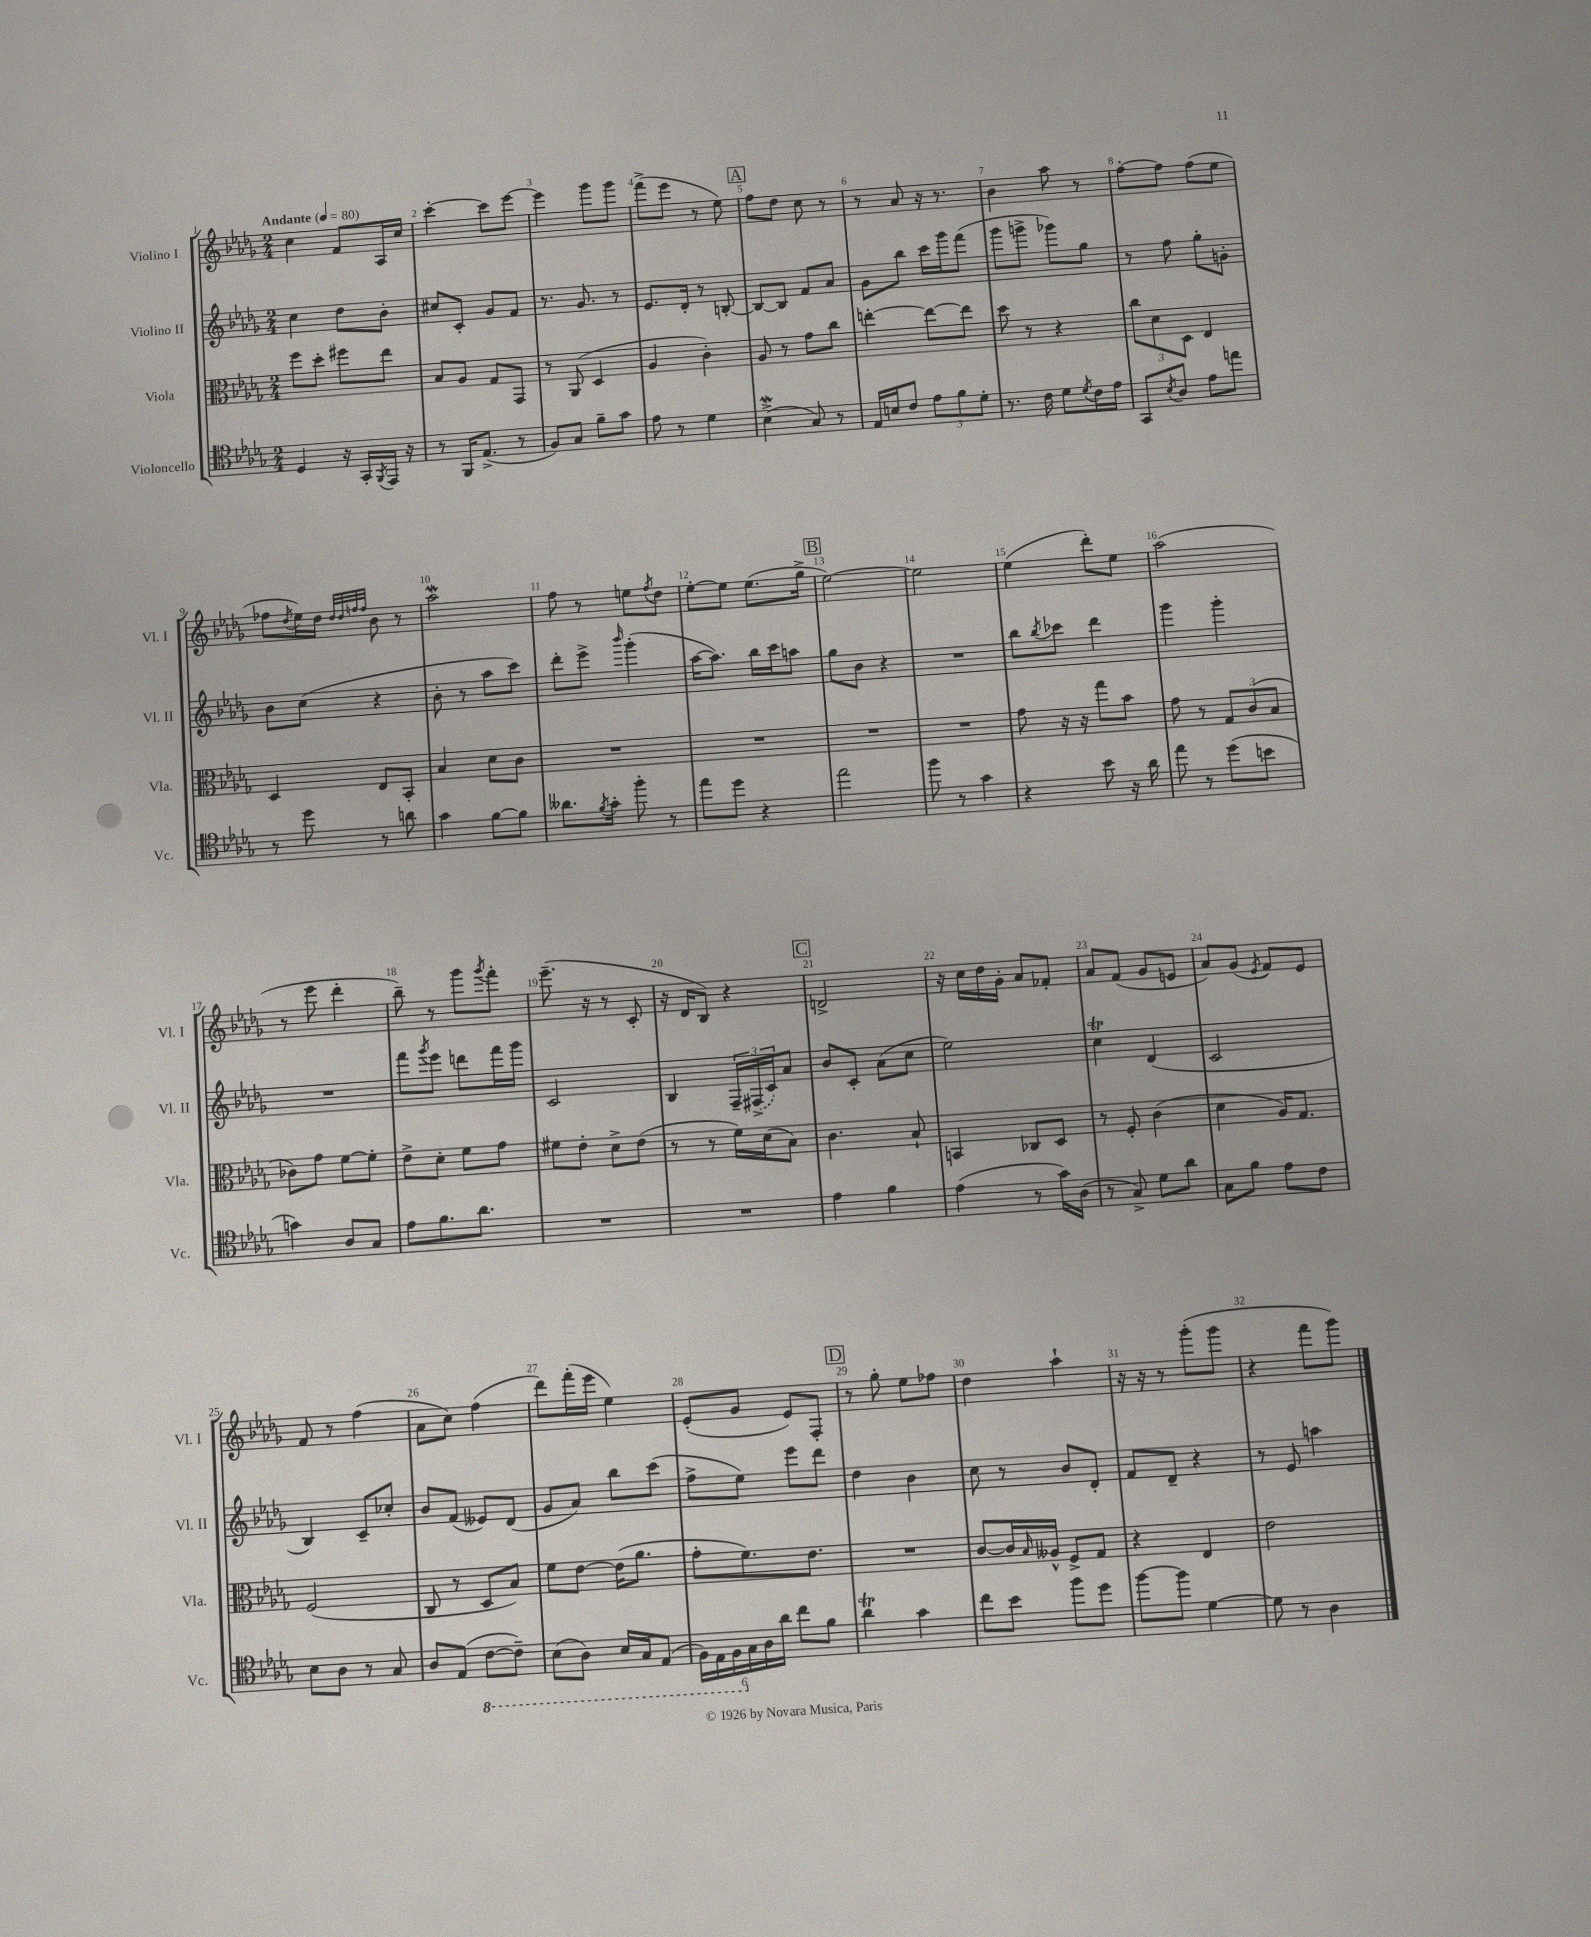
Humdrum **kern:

**kern	**kern	**kern	**kern
*part4	*part3	*part2	*part1
*staff4	*staff3	*staff2	*staff1
*I"Violoncello	*I"Viola	*I"Violino II	*I"Violino I
*I'Vc.	*I'Vla.	*I'Vl. II	*I'Vl. I
*clefC4	*clefC3	*clefG2	*clefG2
*k[b-e-a-d-g-]	*k[b-e-a-d-g-]	*k[b-e-a-d-g-]	*k[b-e-a-d-g-]
*M2/4	*M2/4	*M2/4	*M2/4
*MM80	*MM80	*MM80	*MM80
=1	=1	=1	=1
!	!	!	!LO:TX:a:B:t=Andante
4D-/	8ff\L	4cc\	4cc\
.	8dd-'\J	.	.
16r	8ff#X\L	8dd-\L	8f/L
16GG-'/LL	.	.	.
8qFF/	.	.	.
16EE-/JJ	8ee-\J	8b-'\J	16A-/L
16r	.	.	16cc/JJ
=2	=2	=2	=2
8r	8B-/L	8cc#X/L	[4ccc'\
16FF/KL	8A-/J	8c'/J	.
(8.E-^/J	.	.	.
.	8G-/L	8g-/L	8ccc\L]
8r	8GG-/J	8f/J	[8eee-\J
=3	=3	=3	=3
8F/L)	8r	8.r	4eee-\]
8G-/J	(8AA-/	.	.
.	.	8.g-/	.
8f~\L	4D-/	.	8ggg-\L
8g-\J	.	8r	8ggg-\J
=4	=4	=4	=4
8e-\	4A-/	8.e-/L	(8fff^\L
8r	.	.	8eee-\J
.	.	16d-'/Jk	.
4d-\	4c'\)	8r	8r
.	.	[8Bn'/	8ee-\)
!!LO:REH:place=s1:t=A
=5	=5	=5	=5
(4B-W^\	8A-/	8B/L_	8ff\L
.	8r	8B/J]	8dd-\J
8G-/)	8g-\L	8f/L	8cc\
8r	8cc\J	8a-/J	8r
=6	=6	=6	=6
16E-/LL	[4een'\	8g-\L	8r
16Bn/J	.	.	.
8c/J	.	8bb-\J	8a-/
12e-\L	8ee\L_	16ccc\LL	16r
.	.	16ggg-\J	8.r
12f\	.	.	.
.	8ee\J]	(8fff\J	.
12d-'\J	.	.	.
=7	=7	=7	=7
8.r	8dd-\	8ggg-\L	4b-\
.	8r	8gggn^\J	.
16c\	.	.	.
8d-\L	4r	8ggg-X\L)	8aa-\
8qd-/	.	.	.
16c\L	.	8gg-\J	8r
16e-\JJ	.	.	.
=8	=8	=8	=8
8GG-/L	12cc\L	8r	[8ff'\L
.	12d-\	.	.
8qB-/	.	.	.
8A-/J	.	8ff\	8ff\J]
.	12D-\J	.	.
8e-\L	4E-/	8gg-'\L	(8ff\L
8een\J	.	8gn'\J	8ee-\J
!!LO:LB:g=z
=9	=9	=9	=9
8r	4D-/	8b-\L	8ff-X\L
.	.	.	8qdd-/
8dd-\	.	(8cc\J	16ee-\L)
.	.	.	16dd-\JJ
.	.	.	32qqdd-/LLL
.	.	.	32qqdd-/
.	.	.	32qqffn/
.	.	.	32qqff/JJJ
8r	8E-/L	4r	8b-\
8an\	8BB-'/J	.	8r
=10	=10	=10	=10
4g-\	4B-/	8b-'\	2aa-W\
.	.	8r	.
[8f\L	8d-\L	8aa-\L	.
8f\J]	8c\J	8ccc\J)	.
=11	=11	=11	=11
8.a--X\L	2r	8ddd-'\L	8ff\
.	.	8eee-^\J	8r
8qf/	.	.	.
16g-'\Jk	.	.	.
.	.	16qqbbb-/	.
8ff'\	.	(4ggg-'\	8een\L
.	.	.	8qff/
8r	.	.	8dd-\J
=12	=12	=12	=12
8ee-\L	2r	[16aa-\KL	[8ee-'\L
.	.	8.aa-\J])	.
8dd-\J	.	.	8ee-\J]
4r	.	16bb-\LL	(8.ee-\L
.	.	16ccc\J	.
.	.	8aan\J	.
.	.	.	16gg-^\Jk
!!LO:REH:place=s1:t=B
=13	=13	=13	=13
2ee-\	2r	8gg-\L	[2ee-\)
.	.	8b-\J	.
.	.	4r	.
=14	=14	=14	=14
8ff\	2r	2r	2ee-\]
8r	.	.	.
4g-\	.	.	.
=15	=15	=15	=15
4r	8g-\	8bb-\L	(4ee-\
.	.	8qbb-/	.
.	16r	8ccc-X\J	.
.	16r	.	.
8b-\	8gg-\L	4ddd-\	8ddd-'\L)
16r	8b-\J	.	8ee-\J
16a-\	.	.	.
=16	=16	=16	=16
8ee-\	8g-\	4ggg-\	(2aa-\
8r	8r	.	.
(8dd-\L	12G-/L	4ggg-'\	.
.	(12c/	.	.
8bn\J	.	.	.
.	12B-/J	.	.
!!LO:LB:g=z
=17	=17	=17	=17
4gn\)	8c-X\L)	2r	8r
.	8g-\J	.	8eee-\
8A-/L	[8f\L	.	4ddd-'\
8G-/J	8f'\J]	.	.
=18	=18	=18	=18
8e-\L	8e-^\L	8fff\L	8bb-~\)
.	.	8qggg-/	.
8.f\	8d-'\J	8eee-\J	8r
.	8f\L	8dddn\L	8ggg-\L
8.a-\J	.	.	.
.	.	.	8qggg-/
.	8g-\J	16fff\L	8fff'\J
.	.	16ggg-\JJ	.
=19	=19	=19	=19
2r	8f#X\L	2c/	(8.eee-~\
.	8e-'\J	.	.
.	.	.	16r
.	8d-^\L	.	8r
.	(8e-\J	.	8c'/
=20	=20	=20	=20
2r	8r	4B-/	16r
.	.	.	16d-/KL
.	8r	.	8B-/J)
.	16f\LL)	24F~/LL	4r
.	.	(24F#X^/	.
.	(16d-\J	.	.
.	.	24c/J)	.
.	8B-\J)	8a-/J	.
!!LO:REH:place=s1:t=C
=21	=21	=21	=21
4e-\	4.c\	8b-/L	2dn^/
.	.	8c'/J	.
4f\	.	(8a-\L	.
.	8B-`/	8cc\J	.
=22	=22	=22	=22
(4e-\	4BBn/	2ee-\)	16r
.	.	.	16cc\LL
.	.	.	16dd-\
.	.	.	16g-'\JJ
8r	8C-X/L	.	8a-/L
16g-\LL)	8D-/J	.	8f-X'/J
(16A-\JJ	.	.	.
=23	=23	=23	=23
8r	8r	4cct\	8a-/L
8G-^/)	8F'/	.	(8f/J
8d-\L	(4c\	(4d-/	8g-/L
8a-\J	.	.	8en/J
=24	=24	=24	=24
8G-\L	4d-\	2c/	8a-/L)
8f\J	.	.	(8g-/J
.	.	.	8qe-/
8e-\L	16A-/KL)	.	8f/L)
.	8.G-/J	.	.
8c\J	.	.	8e-/J
!!LO:LB:g=z
=25	=25	=25	=25
8B-\L	(2F/	4B-/)	8f/
8A-\J	.	.	8r
8r	.	8c~/L	(4ff\
8G-/	.	8cc-X'/J	.
=26	=26	=26	=26
8A-/L	8C/	8b-/L	8a-\L
(8E-/J	8r	(8f/J	8cc\J)
*8ba	*	*	*
[8C\L	8D-/L	8e--X/L)	(4ff\
8C~\J])	8B-/J)	(8d-/J	.
=27	=27	=27	=27
(8BB-\L	8f\L	8g-/L	8ddd-\L)
8AA-\J)	[8e-\J	8a-/J)	(16fff'\L
.	.	.	16eee-\JJ
16BB-/LL	(16e-\KL]	8bb-\L	4ee-\)
16GG-/J	8.a-\J	.	.
(8EE-/J	.	(8ccc\J	.
=28	=28	=28	=28
24FF\LL)	8g-'\L	8ff^\L	(8e-'/L
24EE-\	.	.	.
24FF\	.	.	.
*X8ba	*	*	*
24G-\	8.f\)	8ee-\J)	8g-/J
24A-\	.	.	.
24a-\JJ	.	.	.
8cc\L	.	8eee-\L	8e-/L)
.	8.e-\J	.	.
8f\J	.	8ddd-\J	8F'/J
!!LO:REH:place=s1:t=D
=29	=29	=29	=29
4a-T\	2r	4dd-\	8r
.	.	.	8gg-'\
4g-\	.	4b-\	8ee-\L
.	.	.	8ff-X\J
=30	=30	=30	=30
8cc\L	[8c/L	8cc\	4dd-\
8b-\J	16c/L]	8r	.
.	16qqB-/	.	.
.	16A--X^^/JJ	.	.
8ff\L	8F^/L	8b-/L	4aa-`\
8dd-\J	8G-/J	8d-'/J	.
=31	=31	=31	=31
[8ff\L	4r	8f/L	16r
.	.	.	16r
8ff\J]	.	8d-~/J	8r
[4d-\	4E-/	4r	(8ggg-'\L
.	.	.	8ggg-\J
=32	=32	=32	=32
8d-\]	2e-\	8r	4r
8r	.	8e-/	.
4A-\	.	4aan\	8fff\L
.	.	.	8ggg-\J)
==	==	==	==
*-	*-	*-	*-
